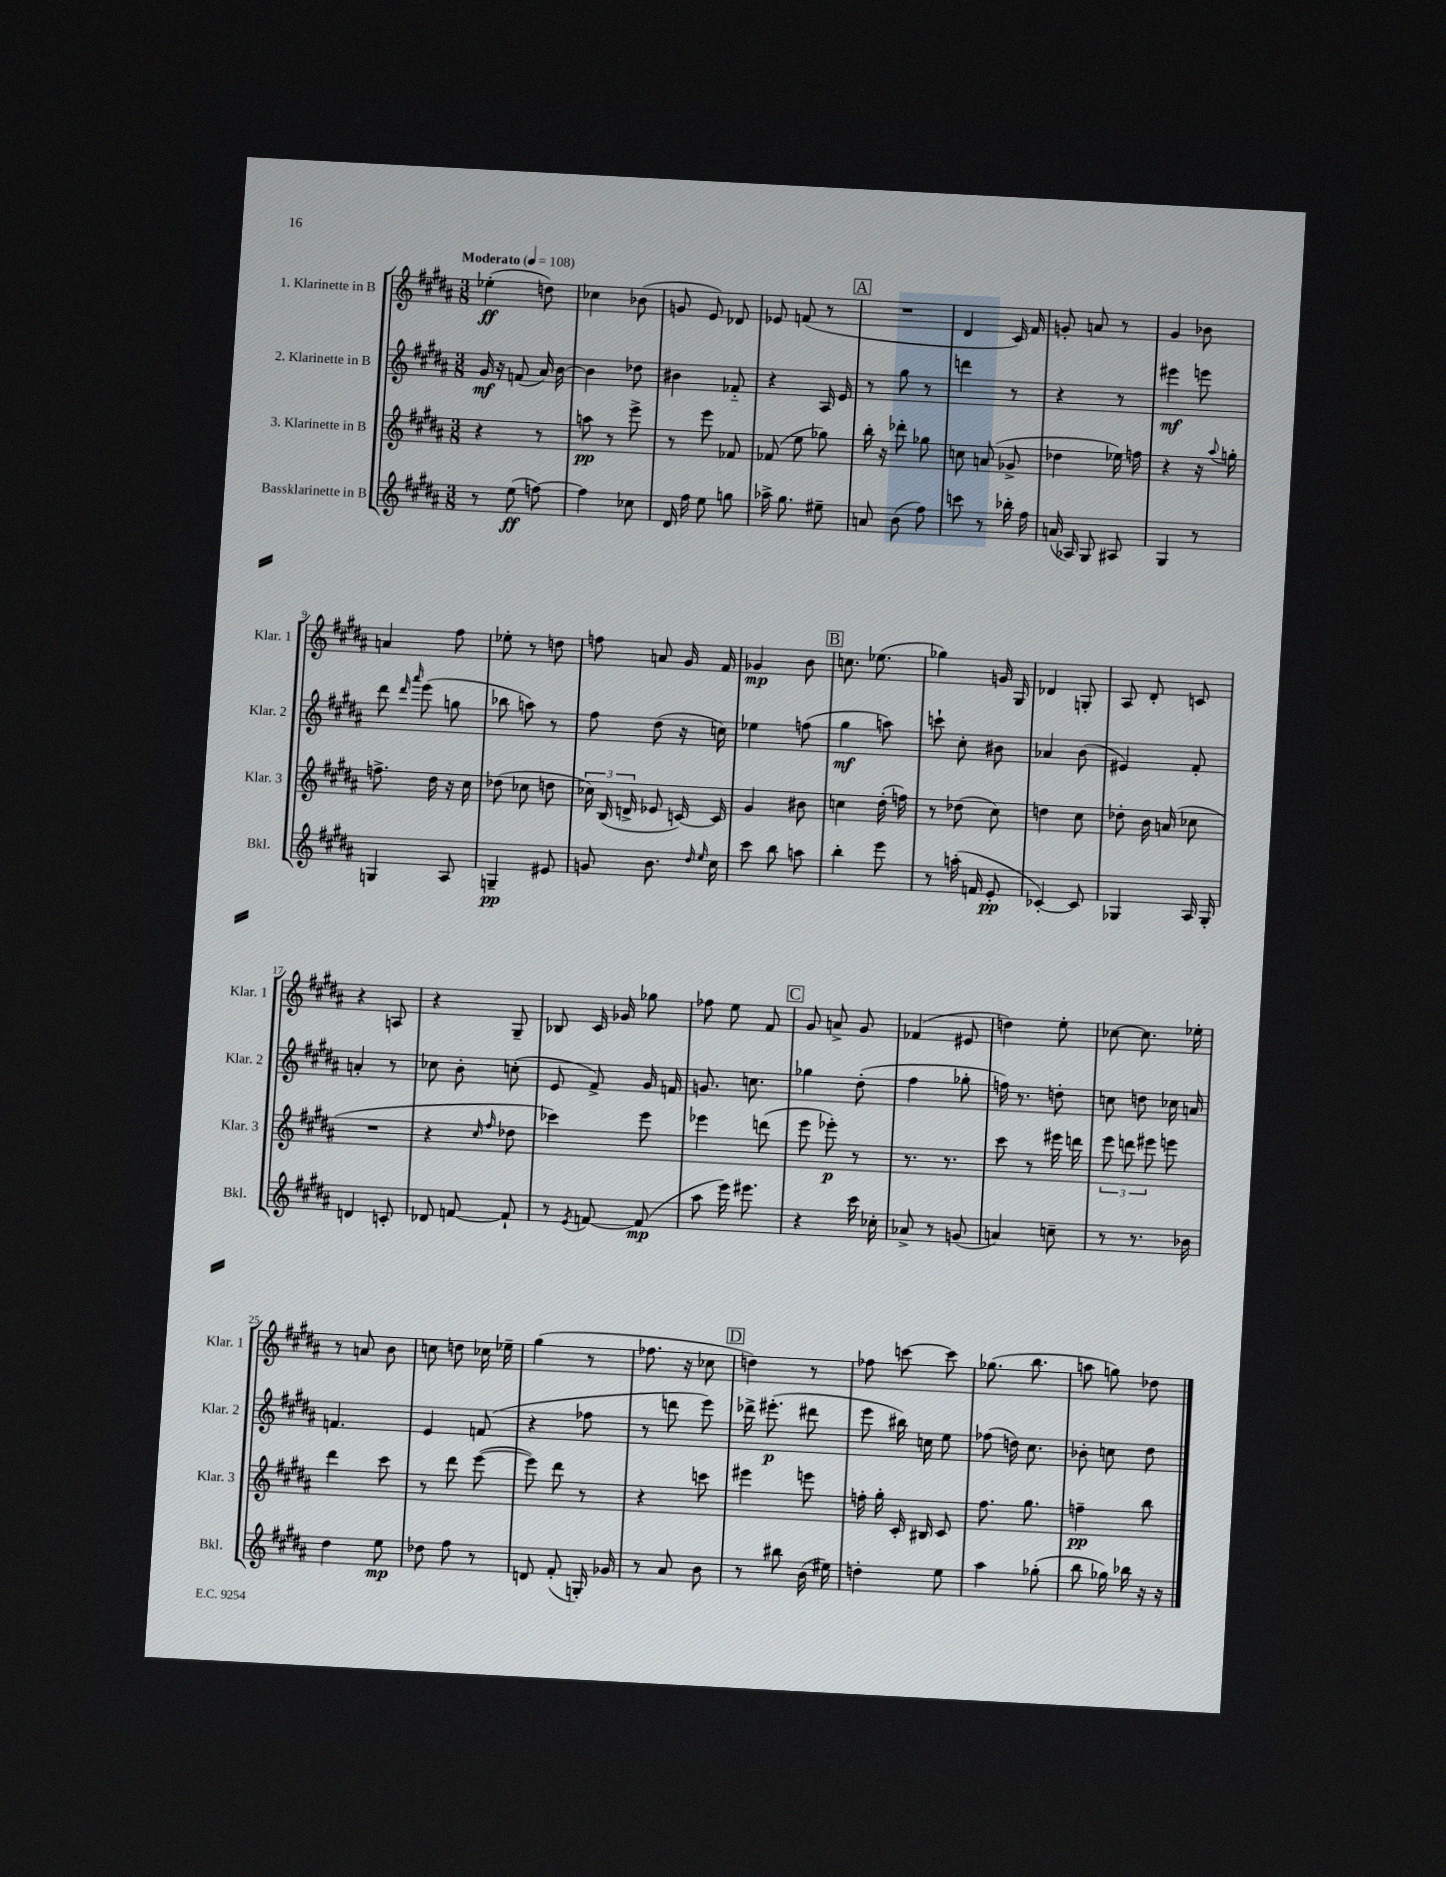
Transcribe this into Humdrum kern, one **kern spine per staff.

**kern	**dynam	**kern	**dynam	**kern	**dynam	**kern	**dynam
*part4	*part4	*part3	*part3	*part2	*part2	*part1	*part1
*staff4	*staff4	*staff3	*staff3	*staff2	*staff2	*staff1	*staff1
*I"Bassklarinette in B	*	*I"3. Klarinette in B	*	*I"2. Klarinette in B	*	*I"1. Klarinette in B	*
*I'Bkl.	*	*I'Klar. 3	*	*I'Klar. 2	*	*I'Klar. 1	*
*clefG2	*	*clefG2	*	*clefG2	*	*clefG2	*
*k[f#c#g#d#a#]	*	*k[f#c#g#d#a#]	*	*k[f#c#g#d#a#]	*	*k[f#c#g#d#a#]	*
*M3/8	*	*M3/8	*	*M3/8	*	*M3/8	*
*MM108	*	*MM108	*	*MM108	*	*MM108	*
=1	=1	=1	=1	=1	=1	=1	=1
!	!	!	!	!	!	!LO:TX:a:B:t=Moderato	!
8r	.	4r	.	16g#/	mf	(4ee-X'\	ff
.	.	.	.	16r	.	.	.
(8ee\	ff	.	.	(8fn/	.	.	.
[8ffn\)	.	8r	.	16a#/)	.	8ddn\)	.
.	.	.	.	[16b\	.	.	.
=2	=2	=2	=2	=2	=2	=2	=2
4ff\]	.	8aan\	pp	4b\]	.	4cc-X\	.
.	.	8r	.	.	.	.	.
8cc-X\	.	8eee^\	.	8dd-X\	.	(8b-X\	.
=3	=3	=3	=3	=3	=3	=3	=3
16d#/	.	8r	.	4b#X\	.	8gn/	.
16ff#\	.	.	.	.	.	.	.
8ee\	.	8eee\	.	.	.	8e/)	.
8ggn\	.	8f-X/	.	8f-X/	.	8d-X/	.
=4	=4	=4	=4	=4	=4	=4	=4
16aa-X^\	.	(8f-X/	.	4r	.	8e-X/	.
8.gg#\	.	.	.	.	.	.	.
.	.	8ee\	.	.	.	(8fn/	.
8ee#X~\	.	8gg-X\)	.	16A#/	.	8r	.
.	.	.	.	16e/	.	.	.
!!LO:REH:place=s1:t=A
=5	=5	=5	=5	=5	=5	=5	=5
8an/	.	16bb'\	.	8r	.	4.r	.
.	.	16r	.	.	.	.	.
(8b\	.	8ddd-X'\	.	8gg#\	.	.	.
8ff#\)	.	8gg-X\	.	8r	.	.	.
=6	=6	=6	=6	=6	=6	=6	=6
8cccn\	.	8ccn\	.	4dddn\	.	4d#/	.
8r	.	(8an/	.	.	.	.	.
16bb-X'\	.	8g-X^/	.	8r	.	16c#/)	.
16ff#\	.	.	.	.	.	16f#/	.
=7	=7	=7	=7	=7	=7	=7	=7
(16an/	.	4dd-X\	.	4r	.	8gn'/	.
16A-X/)	.	.	.	.	.	.	.
8G#/	.	.	.	.	.	8an/	.
8A#X/	.	16ee-X\)	.	8r	.	8r	.
.	.	16ffn\	.	.	.	.	.
=8	=8	=8	=8	=8	=8	=8	=8
4G#/	.	4r	.	4eee#X\	mf	4g#/	.
8r	.	16r	.	8eeen\	.	8b-X\	.
.	.	8qqaa#/	.	.	.	.	.
.	.	16ggn'\	.	.	.	.	.
!!LO:LB:g=z
=9	=9	=9	=9	=9	=9	=9	=9
4Gn/	.	8.ffn^\	.	8ddd#\	.	4an/	.
.	.	.	.	16qqddd#/	.	.	.
.	.	.	.	16qqaaa#/	.	.	.
.	.	.	.	(8eee\	.	.	.
.	.	16dd#\	.	.	.	.	.
8A#/	.	16r	.	8ggn\	.	8ff#\	.
.	.	16cc#\	.	.	.	.	.
=10	=10	=10	=10	=10	=10	=10	=10
4Gn~/	pp	(8dd-X\	.	8bb-X\	.	8ee-X'\	.
.	.	8cc-X\	.	8aan\)	.	8r	.
8e#X/	.	8ddn\	.	8r	.	8ddn\	.
=11	=11	=11	=11	=11	=11	=11	=11
8gn/	.	24cc-X\)	.	8ff#\	.	8ffn\	.
.	.	(24B/	.	.	.	.	.
.	.	24dn^/	.	.	.	.	.
8.b\	.	8e-X/	.	(8dd#\	.	8an/	.
.	.	[16cn/)	.	16r	.	16g#/	.
16qqdd#/	.	.	.	.	.	.	.
16qqee/	.	.	.	.	.	.	.
16cc#\	.	16c/]	.	16ccn\)	.	16f#/	.
=12	=12	=12	=12	=12	=12	=12	=12
8ccc#\	.	4g#/	.	4ee-X\	.	4g-X/	mp
8bb\	.	.	.	.	.	.	.
8aan\	.	8b#X\	.	(8ffn\	.	8b\	.
!!LO:REH:place=s1:t=B
=13	=13	=13	=13	=13	=13	=13	=13
4bb'\	.	4ccn\	.	4gg#\	mf	8.ccn\	.
.	.	.	.	.	.	(8.ee-X\	.
8eee\	.	(16dd#'\	.	8aan\)	.	.	.
.	.	16ffn\)	.	.	.	.	.
=14	=14	=14	=14	=14	=14	=14	=14
8r	.	8r	.	8cccn`\	.	4gg-X\)	.
(16aan'\	.	(8dd-X\	.	8cc#'\	.	.	.
16fn/	.	.	.	.	.	.	.
8e'/	pp	8cc#\)	.	8b#X\	.	16gn/	.
.	.	.	.	.	.	16G#/	.
=15	=15	=15	=15	=15	=15	=15	=15
[4c-X'/)	.	4ddn\	.	4a-X/	.	4d-X/	.
8c-/]	.	8cc#\	.	(8b\	.	8Gn'/	.
=16	=16	=16	=16	=16	=16	=16	=16
4G-X/	.	8dd-X'\	.	4e#X/)	.	8A#/	.
.	.	16b\	.	.	.	8d#'/	.
.	.	(16an/	.	.	.	.	.
16A#/	.	8cc-X\	.	8f#'/	.	8cn/	.
16G-'/	.	.	.	.	.	.	.
!!LO:LB:g=z
=17	=17	=17	=17	=17	=17	=17	=17
4dn/	.	4.r	.	4an'/	.	4r	.
8cn'/	.	.	.	8r	.	8An/	.
=18	=18	=18	=18	=18	=18	=18	=18
8d-X/	.	4r	.	8cc-X\	.	4r	.
[8fn/	.	.	.	8b'\	.	.	.
.	.	16qqcc#/	.	.	.	.	.
.	.	16qqff#/	.	.	.	.	.
8f`/]	.	8dd-X\	.	(8ccn'\	.	8G#~/	.
=19	=19	=19	=19	=19	=19	=19	=19
8r	.	4ccc-X\)	.	8e/	.	8B-X/	.
8qe/	.	.	.	.	.	.	.
[8fn/	.	.	.	8f#^/)	.	16c#/	.
.	.	.	.	.	.	16g-X/	.
(8f/]	mp	8eee\	.	16g#/	.	8gg-X\	.
.	.	.	.	16fn/	.	.	.
=20	=20	=20	=20	=20	=20	=20	=20
8aa#\	.	4eee-X\	.	8.gn/	.	8ff-X\	.
16eee\)	.	.	.	.	.	8ee\	.
8.eee#X\	.	.	.	8.ccn\	.	.	.
.	.	(8dddn\	.	.	.	8f#/	.
!!LO:REH:place=s1:t=C
=21	=21	=21	=21	=21	=21	=21	=21
4r	.	8eee\	.	4gg-X\	.	8g#/	.
.	.	8eee-X'\)	p	.	.	8an^/	.
16ccc#\	.	8r	.	(8dd#'\	.	8g#/	.
16cc-X'\	.	.	.	.	.	.	.
=22	=22	=22	=22	=22	=22	=22	=22
8a-X^/	.	8.r	.	4ff#\	.	(4f-X/	.
8r	.	.	.	.	.	.	.
.	.	8.r	.	.	.	.	.
(8gn/	.	.	.	8gg-X'\	.	8e#X/	.
=23	=23	=23	=23	=23	=23	=23	=23
4an/)	.	8ccc#\	.	16ffn\)	.	4ddn\)	.
.	.	.	.	8.r	.	.	.
.	.	8r	.	.	.	.	.
8ccn~\	.	16eee#X\	.	8ddn'\	.	8ee'\	.
.	.	16dddn\	.	.	.	.	.
=24	=24	=24	=24	=24	=24	=24	=24
8r	.	12eee\	.	8ccn\	.	[8cc-X\	.
.	.	12dddn\	.	.	.	.	.
8.r	.	.	.	8ddn\	.	8.cc-\]	.
.	.	12eee#X\	.	.	.	.	.
.	.	8eeen\	.	16cc-X\	.	.	.
16b-X\	.	.	.	16an/	.	16ee-X'\	.
!!LO:LB:g=z
=25	=25	=25	=25	=25	=25	=25	=25
4dd#\	.	4ddd#\	.	4.fn/	.	8r	.
.	.	.	.	.	.	8an/	.
8ee\	mp	8ccc#\	.	.	.	8b\	.
=26	=26	=26	=26	=26	=26	=26	=26
8dd-X\	.	8r	.	4e/	.	8ccn\	.
8ff#\	.	8ddd#\	.	.	.	8ddn\	.
8r	.	([8eee\	.	(8fn/	.	16cc-X\	.
.	.	.	.	.	.	16ee-X~\	.
=27	=27	=27	=27	=27	=27	=27	=27
8dn/	.	8eee\])	.	4r	.	(4gg#\	.
(8f#'/	.	8ddd#\	.	.	.	.	.
16Gn'/)	.	8r	.	8ff-X\	.	8r	.
16g-X/	.	.	.	.	.	.	.
=28	=28	=28	=28	=28	=28	=28	=28
8r	.	4r	.	8r	.	8.ff-X\	.
8a#/	.	.	.	8dddn\	.	.	.
.	.	.	.	.	.	16r	.
8b\	.	8cccn\	.	8eee\)	.	8cc-X\	.
!!LO:REH:place=s1:t=D
=29	=29	=29	=29	=29	=29	=29	=29
8r	.	4eee#X\	.	16ddd-X^\	.	4ddn\)	.
.	.	.	.	(8.eee#X'\	p	.	.
8bb#X\	.	.	.	.	.	.	.
(16b\	.	8eeen\	.	8ddd#X\	.	8r	.
16ee#X\)	.	.	.	.	.	.	.
=30	=30	=30	=30	=30	=30	=30	=30
4ddn'\	.	16ffn'\	.	8eee\	.	8ff-X\	.
.	.	16gg#'\	.	.	.	.	.
.	.	16c#'/	.	16bb#X\)	.	[8cccn\	.
.	.	16B#X/	.	16ccn\	.	.	.
8ee\	.	8c#/	.	8ee\	.	8ccc\]	.
=31	=31	=31	=31	=31	=31	=31	=31
4aa#\	.	8.ff#\	.	(8ff-X\	.	(8.gg-X\	.
.	.	.	.	16ddn\)	.	.	.
.	.	8.gg#\	.	8.cc#\	.	8.bb\	.
(8gg-X'\	.	.	.	.	.	.	.
=32	=32	=32	=32	=32	=32	=32	=32
8bb\	.	4ffn~\	pp	8b-X'\	.	8aan\	.
16gg-X\)	.	.	.	8ccn\	.	8ggn\)	.
16bb-X\	.	.	.	.	.	.	.
16r	.	8bb\	.	8dd#\	.	8dd-X\	.
16r	.	.	.	.	.	.	.
==	==	==	==	==	==	==	==
*-	*-	*-	*-	*-	*-	*-	*-
